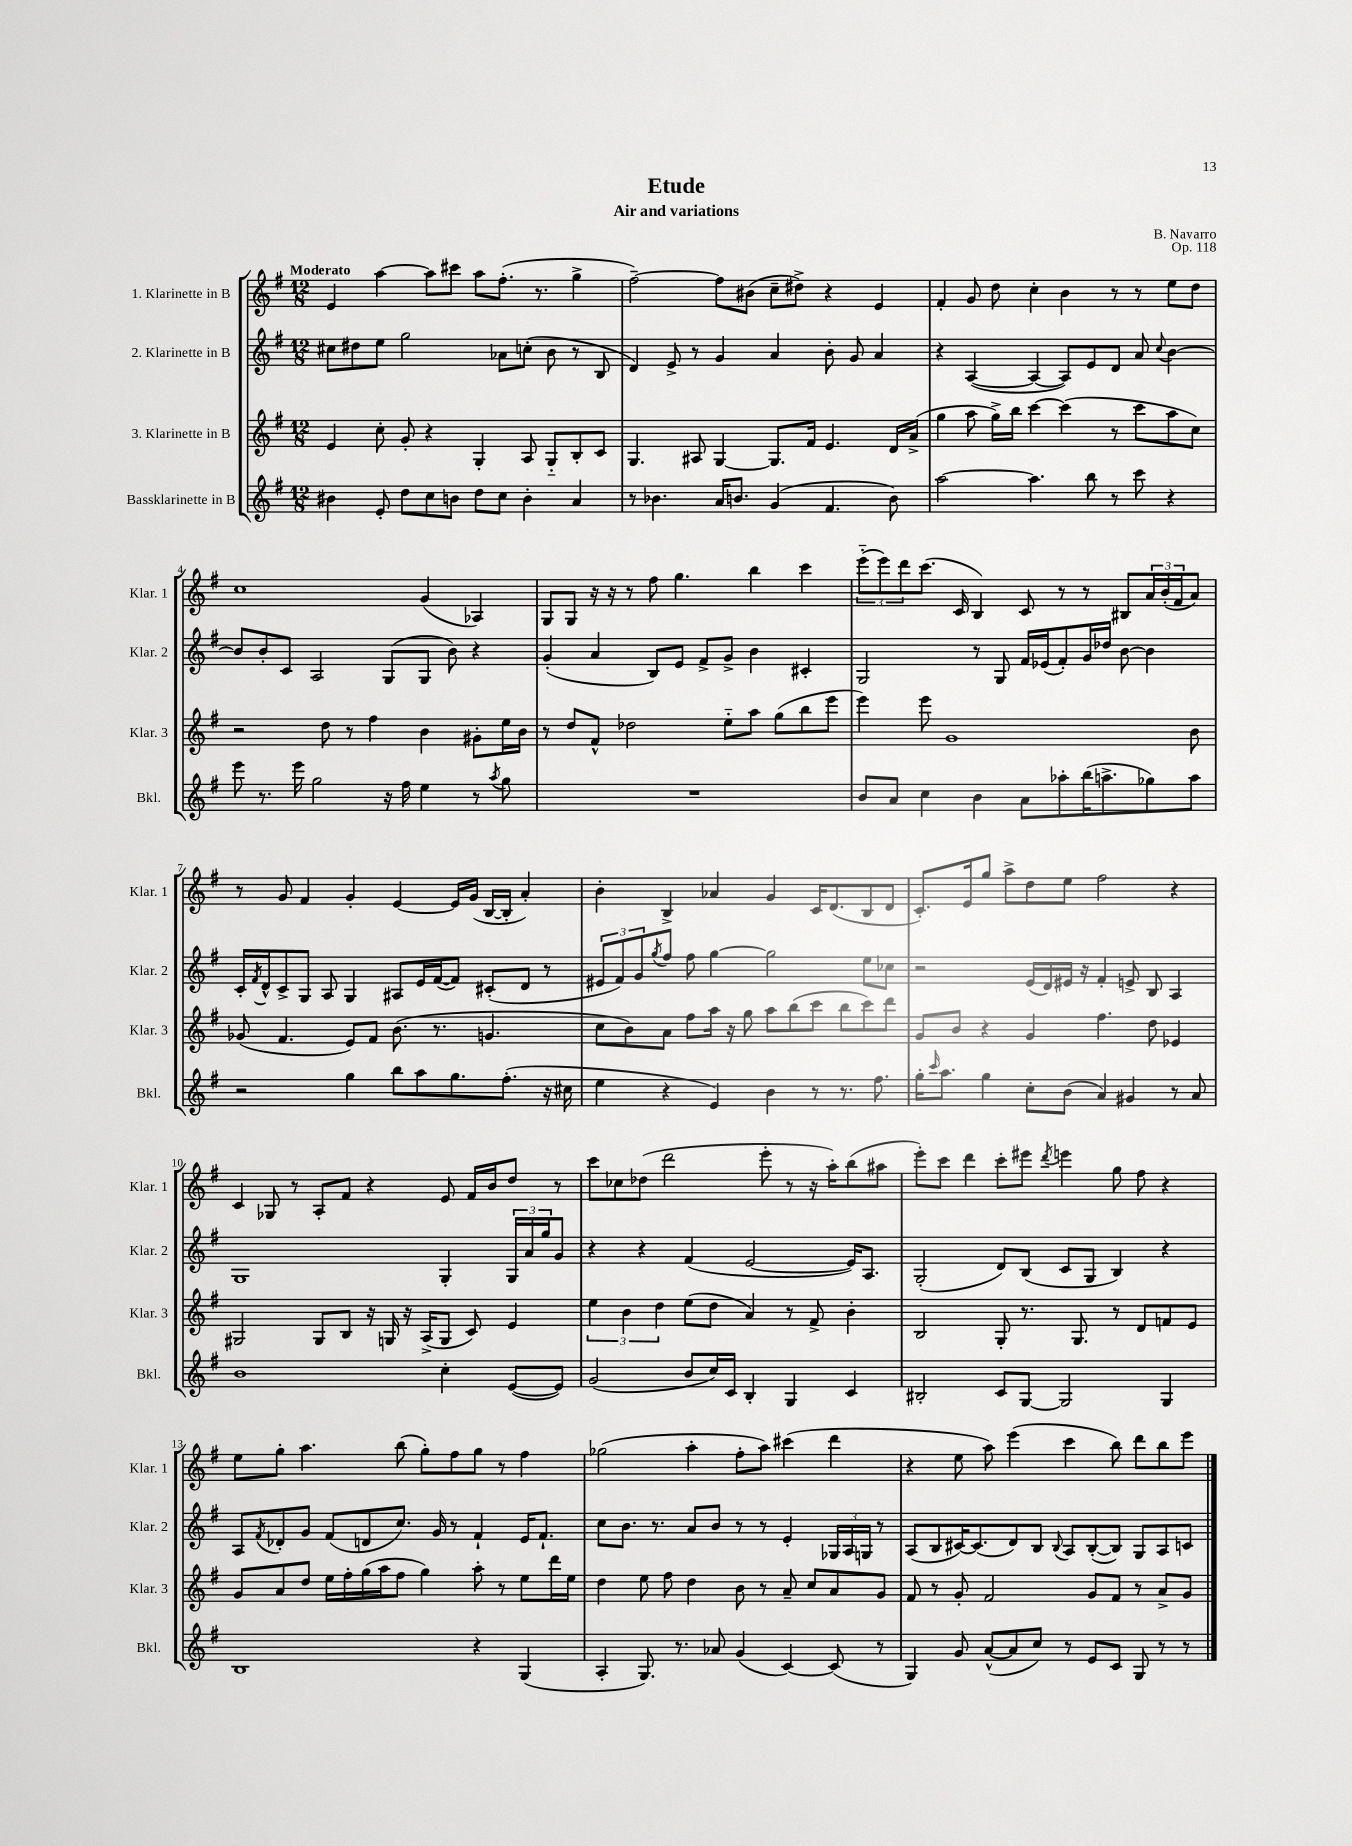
\header { title = "Etude" composer = "B. Navarro" subtitle = "Air and variations" opus = "Op. 118" }
<<
\new StaffGroup <<
\new Staff = "s0" \with { instrumentName = "1. Klarinette in B" shortInstrumentName = "Klar. 1" } {
    \clef treble \key g \major \numericTimeSignature \time 12/8 \tempo "Moderato"
    e'4 a''4~ a''8 cis'''8 a''8 fis''8.-.( r8. g''4-> |
    fis''2~--) fis''8 bis'8( c''8-- dis''8->) r4 e'4 |
    fis'4-. g'8 d''8 c''4-. b'4 r8 r8 e''8 d''8 |
    c''1 g'4( aes4) |
    g8 g8 r16 r16 r8 fis''8 g''4. b''4 c'''4 |
    \tuplet 3/2 { e'''8-_( e'''8) d'''8 } c'''8.( c'16 b4) c'8 r8 r8 bis8 \tuplet 3/2 { a'16 b'16-.( fis'16 } a'8) |
    r8 g'8 fis'4 g'4-. e'4~ e'16 g'16( b16~ b16-. a'4-.) |
    b'4-. b4-> aes'4 g'4 c'16 d'8.( b8 d'8 |
    c'8.-.) e'16 g''8 a''8-> d''8 e''8 fis''2 r4 |
    c'4 ges8 r8 a8-. fis'8 r4 e'8 fis'16 b'16 d''8 r8 |
    c'''8 ces''8 des''8( d'''2 e'''8-. r8 r16 a''16-.) b''8( ais''8 |
    e'''8-.) c'''8 d'''4 c'''8-. eis'''8 \acciaccatura { d'''8 } e'''4 g''8 fis''8 r4 |
    e''8 g''8-. a''4. b''8( g''8-.) fis''8 g''8 r8 fis''4 |
    ges''2( a''4-. fis''8-. a''8) cis'''4( d'''4 |
    r4 e''8 a''8) e'''4( c'''4 b''8) d'''8 b''8 e'''8 \bar "|." |
}
\new Staff = "s1" \with { instrumentName = "2. Klarinette in B" shortInstrumentName = "Klar. 2" } {
    \clef treble \key g \major \numericTimeSignature \time 12/8
    cis''8 dis''8 e''8 g''2 aes'8 c''8-.( b'8 r8 b8 |
    d'4) e'8-> r8 g'4 a'4 b'8-. g'8 a'4 |
    r4 a4~( a4~ a8) e'8 d'8 a'8 \appoggiatura { c''8 } b'4~ |
    b'8 b'8-. c'8 a2 g8( g8 b'8) r4 |
    g'4-.( a'4 b8) e'8 fis'8-> g'8-> b'4 cis'4-. |
    g2 r8 g8 fis'16 ees'16( fis'8-.) g'16 des''16 b'8~ b'4 |
    c'16-. \acciaccatura { fis'8 } d'16-^ c'8-> g8 a8 g4 ais8 e'16 fis'16~( fis'8) cis'8-.( d'8 r8 |
    \tuplet 3/2 { eis'8 fis'8) g'8 } \acciaccatura { g''8 } fis''8 fis''8 g''4~ g''2 e''8 ces''8 |
    r2 e'16( d'16) eis'16 r16 fis'4-. e'8-> b8 a4 |
    g1 g4-. \tuplet 3/2 { g16 a'16 g''16 } g'8 |
    r4 r4 fis'4( e'2~ e'16) a8. |
    g2-.( d'8) b8( c'8 g8 b4) r4 |
    a8 \acciaccatura { fis'8 } des'8-. g'8 fis'8( d'8 c''8.) g'16 r8 fis'4-! e'16 fis'8.-! |
    c''8 b'8. r8. a'8 b'8 r8 r8 e'4-. \tuplet 3/2 { ges16 a16 g16 } r8 |
    a8( b8 cis'16~) cis'8.( d'8) b8 \appoggiatura { b8 } a8 b8~-.( b8) g8 a8 c'8 \bar "|." |
}
\new Staff = "s2" \with { instrumentName = "3. Klarinette in B" shortInstrumentName = "Klar. 3" } {
    \clef treble \key g \major \numericTimeSignature \time 12/8
    e'4 c''8-. g'8-. r4 g4-. a8 g8-_ b8-. c'8 |
    g4. ais8 g4~ g8. fis'16 e'4. d'16 a'16->( |
    g''4 a''8 g''16->) b''16 c'''4~ c'''4( r8 c'''8 a''8 c''8) |
    r2 d''8 r8 fis''4 b'4 gis'8-. e''16 b'16 |
    r8 d''8 fis'8-^ des''2 e''8-_ a''8 g''8( b''8 e'''8 |
    e'''4) e'''8 g'1 b'8 |
    ges'8( fis'4. e'8) fis'8 b'8.( r8. g'4. |
    c''8 b'8) a'8 fis''8 a''16 r16 g''8 a''8 b''8( c'''8 b''8 c'''8) d'''8 |
    g'8 b'8 r4 g'4 fis''4. d''8 ees'4 |
    gis2 gis8 b8 r16 g16 r16 a16->( g8 c'8) e'4 |
    \tuplet 3/2 { e''4 b'4 d''4 } e''8( d''8 a'4) r8 fis'8-> b'4-. |
    b2 g8-. r8. g8. r8 d'8 f'8 e'8 |
    g'8 a'8 d''8 e''16 fis''16-. g''16( a''16 fis''8 g''4) a''8-. r8 e''8 d'''16 e''16 |
    d''4 e''8 fis''8 d''4 b'8 r8 a'8-- c''8 a'8 g'8 |
    fis'8 r8 g'8-. fis'2 g'8 fis'8 r8 a'8-> g'8 \bar "|." |
}
\new Staff = "s3" \with { instrumentName = "Bassklarinette in B" shortInstrumentName = "Bkl." } {
    \clef treble \key g \major \numericTimeSignature \time 12/8
    bis'4 e'8-. d''8 c''8 b'8 d''8 c''8 b'4-. a'4 |
    r8 bes'4. a'16 b'8. g'4( fis'4. b'8) |
    a''2~ a''4. b''8 r8 c'''8 r4 |
    e'''8 r8. e'''16 g''2 r16 fis''16 e''4 r8 \acciaccatura { a''8 } g''8 |
    R1. |
    b'8 a'8 c''4 b'4 a'8 aes''8-. b''16( a''8.-> ges''8) a''8 |
    r2 g''4 b''8 a''8 g''8. fis''8.-.( r16 cis''16 |
    e''4 r4 e'4) b'4 r8 r8. fis''8. |
    g''16-. \grace { c'''16 } a''8. g''4 c''8-. b'8( a'4) gis'4 r8 a'8 |
    b'1 c''4-. e'8~( e'8) |
    g'2( b'8 c''16) c'16 b4-. g4 c'4 |
    bis2-. c'8 g8~ g2 g4 |
    b1 r4 g4( |
    a4-. g8.) r8. aes'8 g'4( c'4~) c'8( r8 |
    g4) g'8 a'8~-^( a'8 c''8) r8 e'8 c'8 g8 r8 r8 \bar "|." |
}
>>
>>
